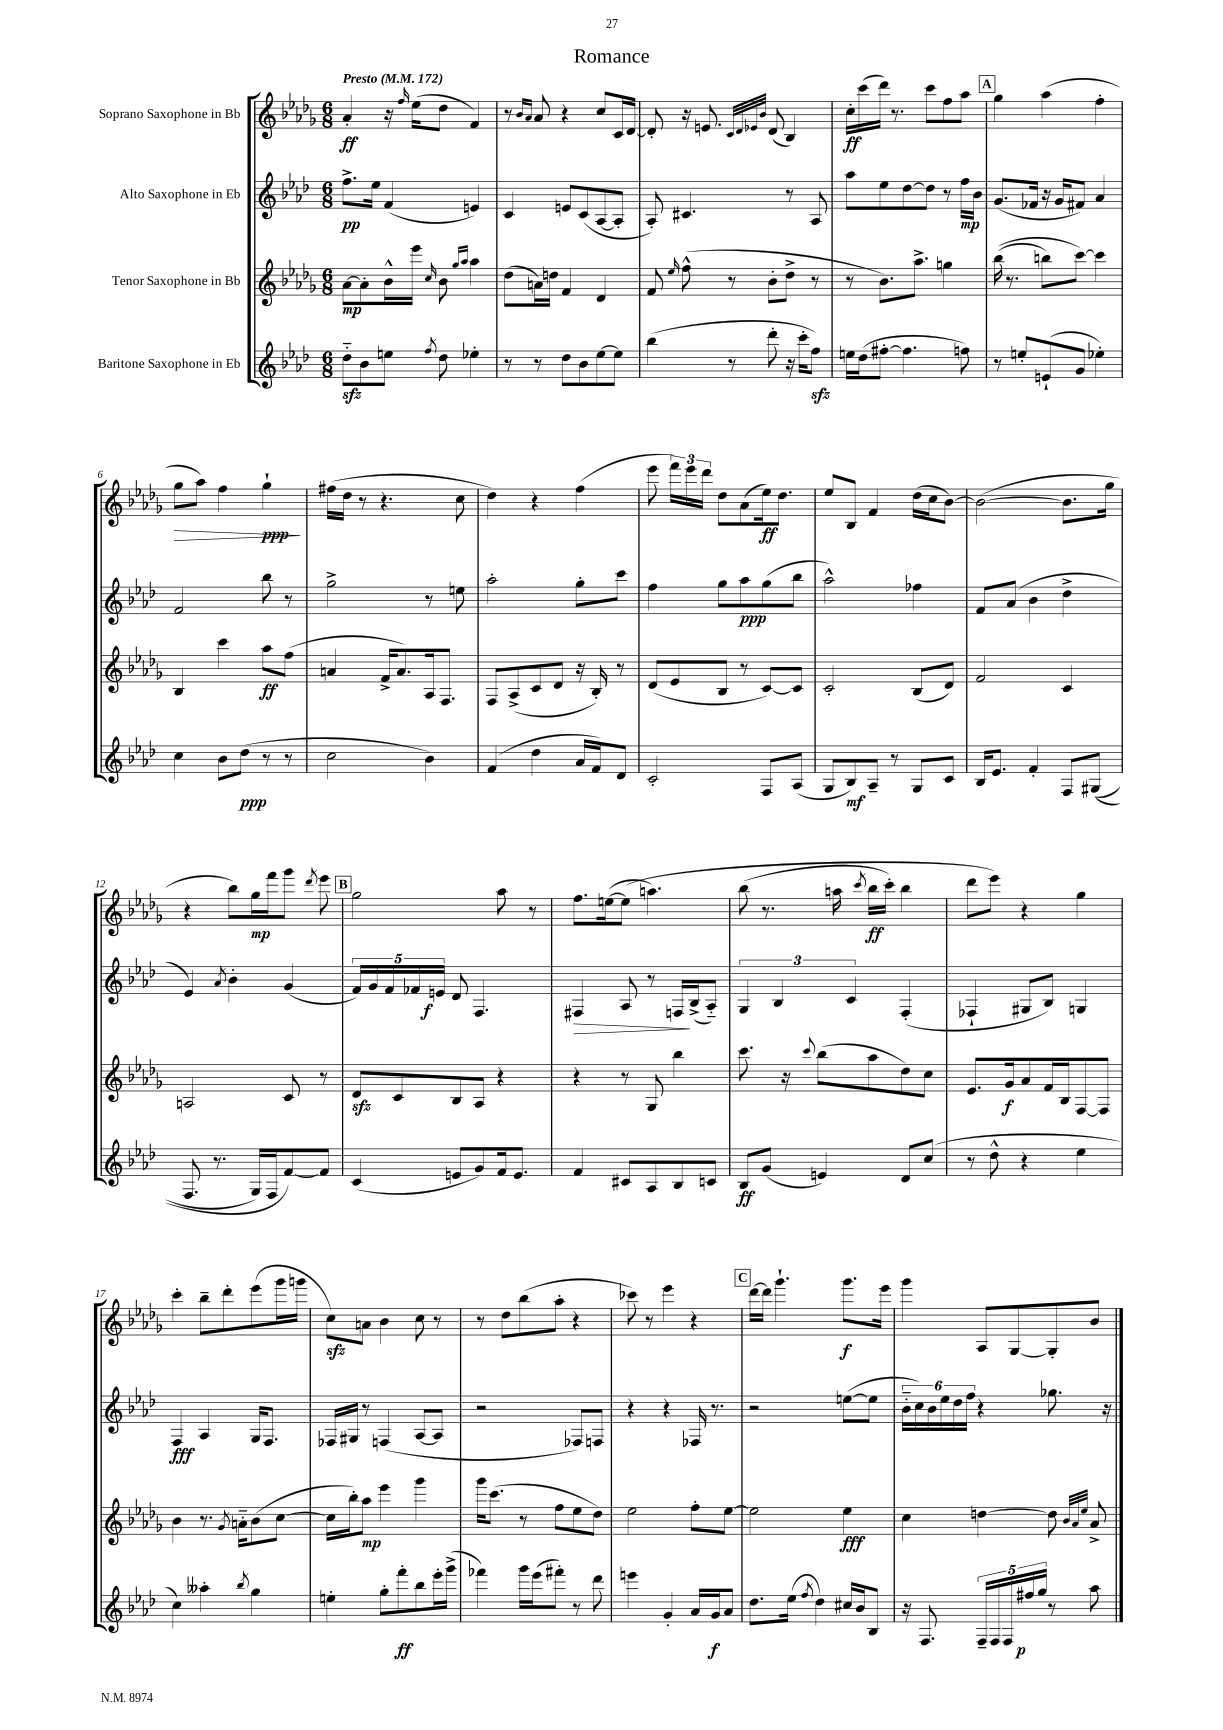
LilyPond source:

\header { title = "Romance" }
<<
\new StaffGroup <<
\new Staff = "s0" \with { instrumentName = "Soprano Saxophone in Bb" } {
    \clef treble \key des \major \numericTimeSignature \time 6/8 \tempo "Presto" 4 = 172
    \autoBeamOff aes'4-.\ff r16 \grace { f''16 } ees''16[( des''8] f'4) |
    r8 \grace { bes'16[ aes'16] } aes'8 r4 c''8[ c'16 des'16]~ |
    des'8-. r16 e'8. \grace { c'32[ des'32 ees'32 bes'32] } des'8( bes4) |
    c''16[-.\ff c'''16( des'''16]) r8. c'''8[ f''8 aes''8] |
    \mark \markup { \box "A" } ges''4 aes''4( f''4-. |
    ges''8[\> aes''8]) f''4 ges''4-!\ppp\! |
    fis''16[( des''16] r8 r4. c''8 |
    des''4) r4 f''4( |
    ees'''8 \tuplet 3/2 { f'''16[) ees'''16 des'''16] } des''8[ aes'8( ees''16\ff) des''8.] |
    ees''8[ bes8] f'4 des''16[( c''16 bes'8]~) |
    bes'2~( bes'8.[ ges''16] |
    r4 bes''8[) ges''16\mp f'''16 ges'''8] \acciaccatura { des'''8 } ees'''8 |
    \mark \markup { \box "B" } ges''2 aes''8 r8 |
    f''8.[ e''16~( e''8]\( a''4.) |
    bes''8( r8. a''16 \acciaccatura { c'''8 } bes''16[\ff c'''16]-.) bes''4 |
    des'''8[ ees'''8]\) r4 ges''4 |
    c'''4-. bes''8[-- des'''8-. ees'''8( ges'''16 g'''16] |
    c''8[\sfz) a'8] bes'4 c''8 r8 |
    r8 des''8[ bes''8( aes''8]-. r4 |
    ces'''8) r8 ees'''4 r4 |
    \mark \markup { \box "C" } des'''16[~ des'''16] ges'''4.-! ges'''8.[\f ees'''16] |
    ges'''4 aes8[ ges8~ ges8-. bes'8] \bar "|." |
}
\new Staff = "s1" \with { instrumentName = "Alto Saxophone in Eb" } {
    \clef treble \key aes \major \numericTimeSignature \time 6/8
    \autoBeamOff f''8.[->\pp ees''16] f'4( e'4) |
    c'4 e'8[ c'8( aes8~ aes8]-. |
    aes8-.) cis'4. r8 aes8 |
    aes''8[ ees''8 des''8~ des''8] r8 f''16[\mp bes'16] |
    \mark \markup { \box "A" } g'8.[( fes'16] r16 g'16[ fis'8]) aes'4 |
    f'2 bes''8 r8 |
    g''2-> r8 e''8 |
    aes''2-. g''8[-. c'''8] |
    f''4 g''8[ aes''8\ppp g''8( bes''8] |
    aes''2-^) fes''4 |
    f'8[ aes'8]( bes'4 des''4-> |
    ees'4) \acciaccatura { aes'8 } bes'4-. g'4( |
    \mark \markup { \box "B" } \tuplet 5/4 { f'16[) g'16 f'16 fes'16 e'16]\f } des'8 f4. |
    fis4\> aes8 r8 f16[\! bes16->( aes8]-_) |
    \tuplet 3/2 { g4 bes4 c'4 } f4-.( |
    fes4-! gis8[ bes8]) g4 |
    f4\fff aes4 g16[ f8.] |
    fes16[ gis16] r8 f4( aes8[~ aes8] |
    r2 fes8[) f8] |
    r4 r4 fes16 r8. |
    \mark \markup { \box "C" } r2 e''8[~( e''8] |
    \tuplet 6/4 { bes'16[-_ c''16) bes'16 ees''16 des''16 f''16] } r4 ges''8. r16 \bar "|." |
}
\new Staff = "s2" \with { instrumentName = "Tenor Saxophone in Bb" } {
    \clef treble \key des \major \numericTimeSignature \time 6/8
    \autoBeamOff aes'8[~\mp aes'8-. bes'16-^ ees'''16] \grace { c''16 } bes'8 \grace { ges''16[ aes''16] } aes''4 |
    des''8[( a'16) d''16] f'4 des'4 |
    f'8 \grace { ees''16 } f''8-^( r8 bes'8[-. des''8]-> r8 |
    r8 bes'8.[) aes''8.]-> g''4 |
    \mark \markup { \box "A" } bes''16(\( r8. b''8[) c'''8]~\) c'''4 |
    bes4 c'''4 aes''8[\ff f''8]( |
    a'4 f'16[-> a'8.) aes16 f8.] |
    f8[ aes8->( c'8 des'8] r16 bes16-.) r8 |
    des'8[( ees'8 bes8] r8 c'8[~) c'8] |
    c'2-. bes8[( des'8]) |
    f'2 c'4 |
    a2 c'8 r8 |
    \mark \markup { \box "B" } des'8[\sfz c'8 bes8 aes8] r4 |
    r4 r8 ges8 bes''4 |
    c'''8. r16 \appoggiatura { c'''8 } bes''8[( aes''8 des''8) c''8] |
    ees'8.[ ges'16\f aes'8 f'16 bes16 f8~ f8] |
    bes'4 r8. \acciaccatura { ges'8 } a'16[-_ bes'8( c''8]~ |
    c''16[ bes''16-.) aes''8]\mp ees'''4 ges'''4 |
    ges'''16[ c'''8.]( r8 f''8[ ees''8 des''8]) |
    ees''2 f''8[-. ees''8]~ |
    \mark \markup { \box "C" } ees''2 ees''4\fff |
    c''4 d''4~ d''8 \grace { bes'32[ aes'32 ees''32] } aes'8-> \bar "|." |
}
\new Staff = "s3" \with { instrumentName = "Baritone Saxophone in Eb" } {
    \clef treble \key aes \major \numericTimeSignature \time 6/8
    \autoBeamOff des''8[-_\sfz bes'8 e''8] \acciaccatura { f''8 } des''8 ees''4-. |
    r8 r8 des''8[ bes'8 ees''8~ ees''8] |
    bes''4( r8 des'''8-. r16 c'''16[-. f''8]\sfz) |
    e''16[ des''16( fis''8]~-. fis''4. f''8) |
    \mark \markup { \box "A" } r8 e''8[-. e'8-!( g'8] ees''4-.) |
    c''4 bes'8[ des''8]\ppp( r8 r8 |
    c''2 bes'4) |
    f'4( des''4 aes'16[ f'16) des'8] |
    c'2-. f8[ aes8]( |
    g8[ bes8\mf) aes8]-- r8 g8[ c'8] |
    bes16[ ees'8.] f'4-. f8[ gis8](\( |
    f8. r8. g16[) f16 f'8~\) f'8] |
    \mark \markup { \box "B" } c'4( e'8[ g'8) f'16 e'8.] |
    f'4 cis'8[ aes8 bes8 c'8] |
    bes8[\ff g'8]( e'4) des'8[ c''8]( |
    r8 des''8-^ r4 ees''4 |
    c''4) aeses''4-. \acciaccatura { bes''8 } g''4 |
    e''4-. g''8[-. f'''8-.\ff bes''8 ees'''16-. g'''16]->( |
    fes'''4) g'''16[ ees'''16( fis'''8]-.) r8 des'''8 |
    e'''4 g'4-. aes'16[ g'16\f aes'8] |
    \mark \markup { \box "C" } des''8.[ ees''16]( \acciaccatura { f''8 } des''4) cis''16[ bes'16 bes8] |
    r16 f8. \tuplet 5/4 { f16[-- f16 f16 fis''16\p g''16] } r8 aes''8 \bar "|." |
}
>>
>>
